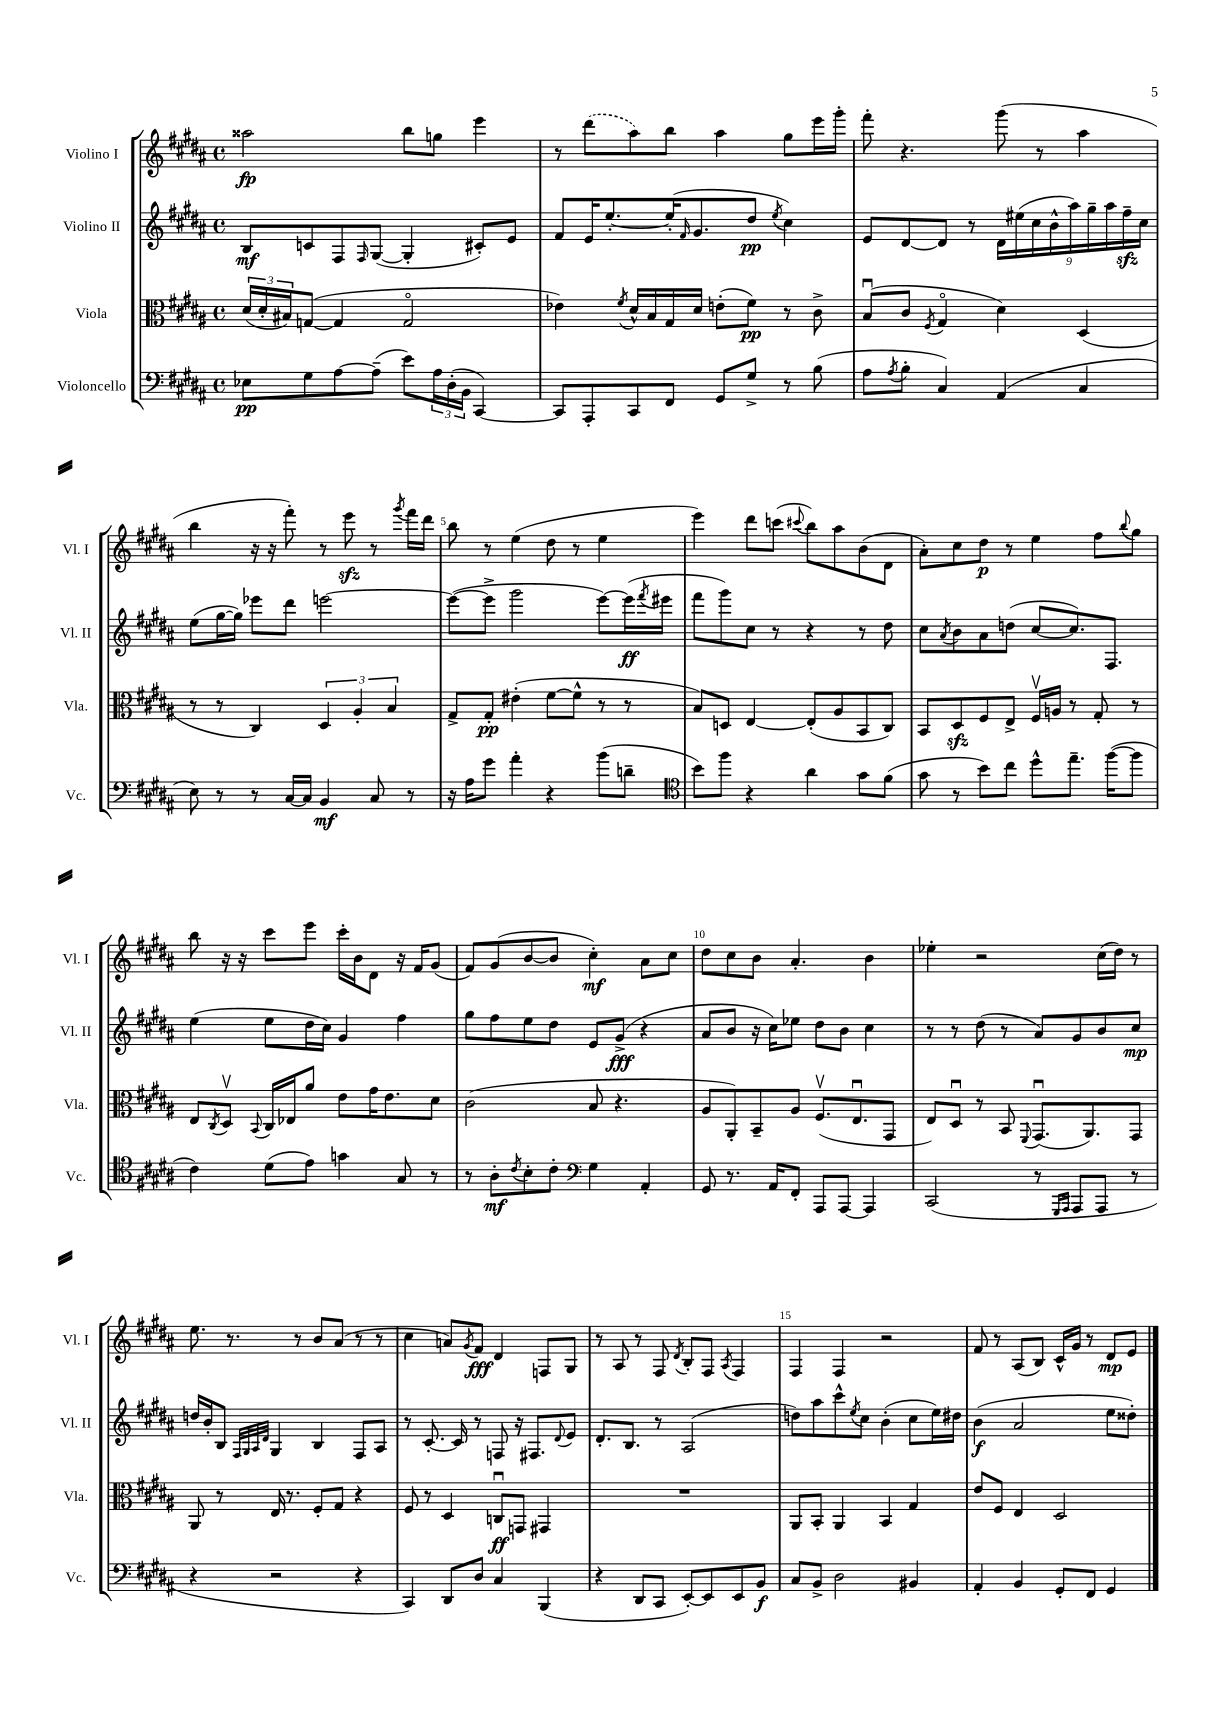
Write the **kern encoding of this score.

**kern	**kern	**kern	**kern
*staff4	*staff3	*staff2	*staff1
*clefF4	*clefC3	*clefG2	*clefG2
*k[f#c#g#d#a#]	*k[f#c#g#d#a#]	*k[f#c#g#d#a#]	*k[f#c#g#d#a#]
*M4/4	*M4/4	*M4/4	*M4/4
*met(c)	*met(c)	*met(c)	*met(c)
8E-\L	(24d#/LL	8B/L	2aa##\
.	24d#'/	.	.
.	24B#/J)	.	.
8G#\	([8G/J	8c/	.
[8A#\	4G/]	8F#/	.
.	.	16qqF#/	.
(8A#~\]J	.	([8G#/J	.
8e\L)	2Go/	4G#'/]	8bb\L
24A#\L	.	.	8gg\J
(24D#'\	.	.	.
24BB\JJ	.	.	.
[4CC#/)	.	8c#'/L)	4eee\
.	.	8e/J	.
=	=	=	=
8CC#/]L	4e-\)	8f#/L	8r
8AAA#'/	.	16e/K	(8ddd#\L
.	.	[8.ee'/	.
.	8qf#/	.	.
8CC#/	16d#^^/LL	.	8aa#\)
.	16B/	.	.
8FF#/J	16G#/	(16ee'/]K	8bb\J
.	.	16qqf#/	.
.	16d#/JJ	8.g#/	.
8GG#/L	(8e'\L	.	4aa#\
8G#^/J	8f#\J)	8dd#/J	.
.	.	8qee/	.
8r	8r	4cc#\)	8gg#\L
(8B\	8c#^\	.	16eee\L
.	.	.	16ggg#'\JJ
=	=	=	=
8A#\L	(8Bu/L	8e/L	8fff#'\
8qA#/	.	.	.
8B'\J	8c#/J	[8d#/	4.r
.	8qF#/	.	.
4C#/)	4G#o/	8d#/]J	.
.	.	8r	.
(4AA#/	4d#\)	18d#\LL	(8ggg#\
.	.	(18ee#\	.
.	.	18cc#\	.
.	.	.	8r
.	.	18b^^\	.
.	.	18aa#\)	.
4C#/	(4D#/	.	4aa#\
.	.	18gg#~\	.
.	.	18aa#\	.
.	.	18ff#~\	.
.	.	18cc#\JJ	.
=	=	=	=
8E\)	8r	(8ee\L	4bb\
8r	8r	[16gg#\L	.
.	.	16gg#\]JJ)	.
8r	4C#/)	8eee-\L	16r
.	.	.	16r
[16C#/LL	.	8ddd#\J	8fff#'\)
16C#/]JJ	.	.	.
4BB/	6D#/	[2eee\	8r
.	.	.	8eee\
.	6A#'/	.	.
8C#/	.	.	8r
.	6B/	.	.
.	.	.	8qggg#/
8r	.	.	16fff#\LL
.	.	.	16ddd#\JJ
=	=	=	=
16r	8G#^/L	(8eee\_L	8bb\
16A#\LK	.	.	.
8g#\J	8G#'/J	8eee^\]J	8r
4a#'\	(4e#'\	2ggg#\	(4ee\
4r	[8f#\L	.	8dd#\
.	8f#^^\]J	.	8r
(8b\L	8r	[8eee\L)	4ee\
8d~\J	8r	(16eee\]L	.
.	.	8qfff#/	.
.	.	16eee#\JJ	.
=	=	=	=
*clefC4	*	*	*
8b\L)	8B/L)	8fff#\L	4eee\)
8ff#\J	8D/J	8ggg#\)	.
4r	[4E/	8cc#\J	8ddd#\L
.	.	8r	(8ccc\J
.	.	.	8qqccc#/
4a#\	(8E'/]L	4r	8bb\L)
.	8A#/	.	8aa#\
8g#\L	8BB/	8r	(8b\
(8f#\J	8C#/J)	8dd#\	8d#\J
=	=	=	=
8g#\	8BB/L	8cc#\L	8a#'\L)
.	.	8qa#/	.
8r	8D#/	8b\	8cc#\
8b\L)	8F#/	8a#\	8dd#\J
8cc#\J	8E^/J	(8dd\J	8r
8dd#^^\L	16F#v/LL	[8cc#/L	4ee\
.	16A/JJ	.	.
8.ee~\J	8r	8.cc#/])	.
.	8G#'/	.	8ff#\L
([16ff#\LK	.	8.F#/J	.
.	.	.	8qqbb/
8ff#\]J	8r	.	8gg#\J
=	=	=	=
4c#\)	8E/L	(4ee\	8bb\
.	8qC#/	.	.
.	8D#v/J	.	16r
.	.	.	16r
.	8qqBB/	.	.
(8d#\L	16C#/LL	8ee\L	8ccc#\L
.	16E-/J	.	.
8e\J)	8a#/J	16dd#\L	8eee\J
.	.	16cc#\JJ)	.
4g\	8e\L	4g#/	16ccc#'\LL
.	.	.	16b\J
.	16g#\K	.	8d#\J
.	8.e\	.	.
8G#/	.	4ff#\	16r
.	.	.	16f#/LK
8r	8d#\J	.	(8g#/J
=	=	=	=
8r	(2c#\	8gg#\L	8f#/L)
8A#'\L	.	8ff#\	(8g#/
8qc#/	.	.	.
8B'\	.	8ee\	[8b/
8c#'\J	.	8dd#\J	8b/]J
*clefF4	*	*	*
4G#\	8B/	8e/L	4cc#'\)
.	4.r	(8g#^/J	.
4AA#'/	.	4r	8a#\L
.	.	.	8cc#\J
=	=	=	=
8GG#/	8A#/L	8a#/L	8dd#\L
8.r	8AA#'/)	8b/J	8cc#\
.	8BB~/	16r	8b\J
16AA#/LK	.	16cc#\LK)	.
8FF#'/J	8A#/J	8ee-\J	4.a#'/
8AAA#/L	(8.F#v/L	8dd#\L	.
[8AAA#/J	.	8b\J	.
.	8.Eu/	.	.
4AAA#/]	.	4cc#\	4b\
.	8GG#/J	.	.
=	=	=	=
(2CC#/	8E/L)	8r	4ee-'\
.	8D#u/J	8r	.
.	8r	(8dd#\	2r
.	8BB/	8r	.
.	8qqFF#/	.	.
8r	(8.GG#u/L	8a#/L)	.
16qqGGG#/LL	.	.	.
16qqAAA#/JJ	.	.	.
8AAA#/L	.	8g#/	.
.	8.AA#/)	.	.
8AAA#/J	.	8b/	(16cc#\LL
.	.	.	16dd#\JJ)
8r	8GG#/J	8cc#/J	8r
=	=	=	=
4r	8AA#/	16dd/LL	8.ee\
.	.	16b'/J	.
.	8r	8B/J	.
.	.	.	8.r
.	.	32qqF#/LLL	.
.	.	32qqG#/	.
.	.	32qqA#/	.
.	.	32qqd#/JJJ	.
2r	16E/	4G#/	.
.	8.r	.	.
.	.	.	8r
.	8F#'/L	4B/	8b/L
.	8G#/J	.	(8a#/J
4r	4r	8F#/L	8r
.	.	8A#/J	8r
=	=	=	=
4CC#/)	8F#/	8r	4cc#\
.	8r	[8.c#'/	.
8DD#/L	4D#/	.	8a/L)
.	.	16c#/]	.
.	.	.	8qg#/
8D#/J	.	8r	8f#/J
4C#/	8Cu/L	8F/	4d#/
.	8GG/J	16r	.
.	.	8.F#/L	.
(4BBB/	4GG#/	.	8F/L
.	.	8qqd#/	.
.	.	8e/J	8G#/J
=	=	=	=
4r	1r	8.d#'/L	8r
.	.	.	8A#/
.	.	8.B/J	.
8DD#/L	.	.	8r
8CC#/J	.	8r	8F#/
.	.	.	8qd#/
[8EE'/L)	.	(2A#/	8B'/L
8EE/]	.	.	8F#/J
.	.	.	8qA#/
8EE/	.	.	4F#/
8BB/J	.	.	.
=	=	=	=
8C#/L	8AA#/L	8dd\L)	4F#/
8BB^/J	8BB'/J	8aa#\	.
2D#\	4AA#/	8ccc#^^\	4F#/
.	.	8qee/	.
.	.	8cc#\J	.
.	4BB/	(4b'\	2r
4BB#/	4G#/	8cc#\L	.
.	.	16ee\L)	.
.	.	16dd#\JJ	.
=	=	=	=
4AA#'/	8e/L	(4b\	8f#/
.	8F#/J	.	8r
4BB/	4E/	2a#/	(8A#/L
.	.	.	8B/J)
8GG#'/L	2D#/	.	16c#^^/LL
.	.	.	16g#/JJ
8FF#/J	.	.	8r
4GG#/	.	8ee\L	8d#/L
.	.	8dd##'\J)	8e/J
==	==	==	==
*-	*-	*-	*-
